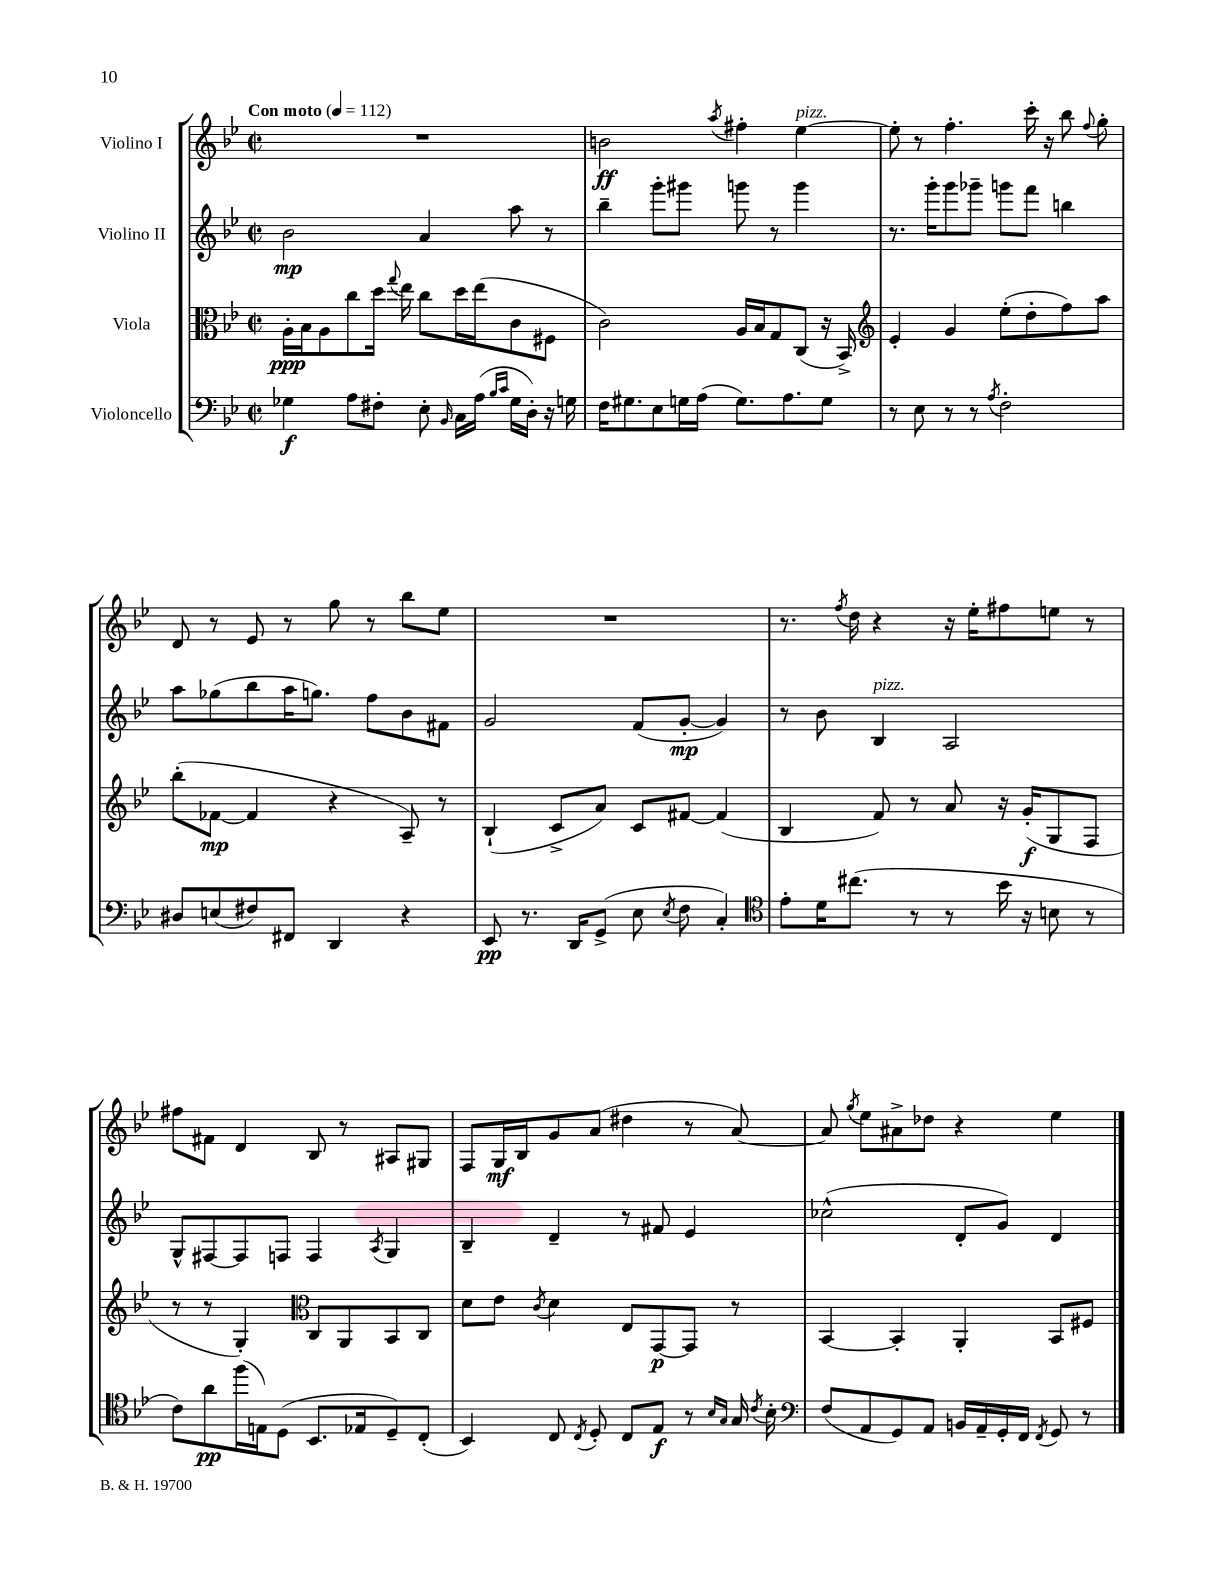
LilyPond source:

<<
\new StaffGroup <<
\new Staff = "s0" \with { instrumentName = "Violino I" } {
    \clef treble \key bes \major \defaultTimeSignature \time 2/2 \tempo "Con moto" 4 = 112
    \autoBeamOff R1 |
    b'2\ff \acciaccatura { a''8 } fis''4-. ees''4~^\markup { \italic "pizz." } |
    ees''8-. r8 f''4.-. c'''16-. r16 bes''8 \appoggiatura { f''8 } g''8-. |
    d'8 r8 ees'8 r8 g''8 r8 bes''8[ ees''8] |
    R1 |
    r8. \acciaccatura { f''8 } d''16 r4 r16 ees''16[-. fis''8 e''8] r8 |
    fis''8[ fis'8] d'4 bes8 r8 ais8[ gis8] |
    f8[ g16\mf bes16 g'8 a'8]( dis''4 r8 a'8~) |
    a'8 \acciaccatura { g''8 } ees''8[ ais'8-> des''8] r4 ees''4 \bar "|." |
}
\new Staff = "s1" \with { instrumentName = "Violino II" } {
    \clef treble \key bes \major \defaultTimeSignature \time 2/2
    \autoBeamOff bes'2\mp a'4 a''8 r8 |
    bes''4-- g'''8[-. gis'''8] g'''8 r8 g'''4 |
    r8. g'''16[-. g'''8 ges'''8]-- g'''8[ f'''8] b''4 |
    a''8[ ges''8( bes''8 a''16 g''8.]) f''8[ bes'8 fis'8] |
    g'2 f'8[( g'8]~-.\mp g'4) |
    r8 bes'8 bes4^\markup { \italic "pizz." } a2 |
    g8[-^ fis8~ fis8 f8] f4 \acciaccatura { a8 } g4 |
    bes4-- d'4-- r8 fis'8 ees'4 |
    ces''2-^( d'8[-. g'8]) d'4 \bar "|." |
}
\new Staff = "s2" \with { instrumentName = "Viola" } {
    \clef alto \key bes \major \defaultTimeSignature \time 2/2
    \autoBeamOff a16[-.\ppp bes16 a8 c''8 d''16] \appoggiatura { g''8 } ees''16 c''8[ d''16 ees''16( c'8 fis8] |
    c'2) a16[ bes16 g8 c8]( r16 bes,16->) |
    \clef treble ees'4-. g'4 ees''8[-.( d''8-. f''8) a''8] |
    bes''8[-.( fes'8]~\mp fes'4 r4 a8--) r8 |
    bes4-!( c'8[-> a'8]) c'8[ fis'8]~ fis'4( |
    bes4 f'8) r8 a'8 r16 g'16[-.\f( g8 f8] |
    r8 r8 g4-.) \clef alto c8[ a,8 bes,8 c8] |
    d'8[ ees'8] \acciaccatura { c'8 } d'4 ees8[ g,8~\p g,8] r8 |
    bes,4~ bes,4-. a,4-. bes,8[ fis8] \bar "|." |
}
\new Staff = "s3" \with { instrumentName = "Violoncello" } {
    \clef bass \key bes \major \defaultTimeSignature \time 2/2
    \autoBeamOff ges4\f a8[ fis8]-. ees8-. \grace { bes,16 } c16[ a16]( \grace { bes16[ c'16] } ges16[ d16]-.) r16 g16 |
    f16[ gis8. ees8 g16 a16]( g8.[) a8. g8] |
    r8 ees8 r8 r8 \acciaccatura { a8 } f2-. |
    dis8[ e8( fis8) fis,8] d,4 r4 |
    ees,8\pp r8. d,16[ g,8]->( ees8 \acciaccatura { ees8 } f8 c4-.) |
    \clef tenor ees'8[-. d'16 cis''8.]( r8 r8 bes'16 r16 b8 r8 |
    c'8[) a'8\pp f''16( e16) d8]( bes,8.[ ees16 d8--) c8]-.( |
    bes,4) c8 \acciaccatura { c8 } d8-. c8[ ees8]\f r8 \grace { bes16[ g16] } g16 \acciaccatura { c'8 } bes16-. |
    \clef bass f8[( a,8 g,8) a,8] b,16[ a,16-- g,16-. f,16] \acciaccatura { f,8 } g,8 r8 \bar "|." |
}
>>
>>
\layout { \context { \Score \remove "Bar_number_engraver" } }
